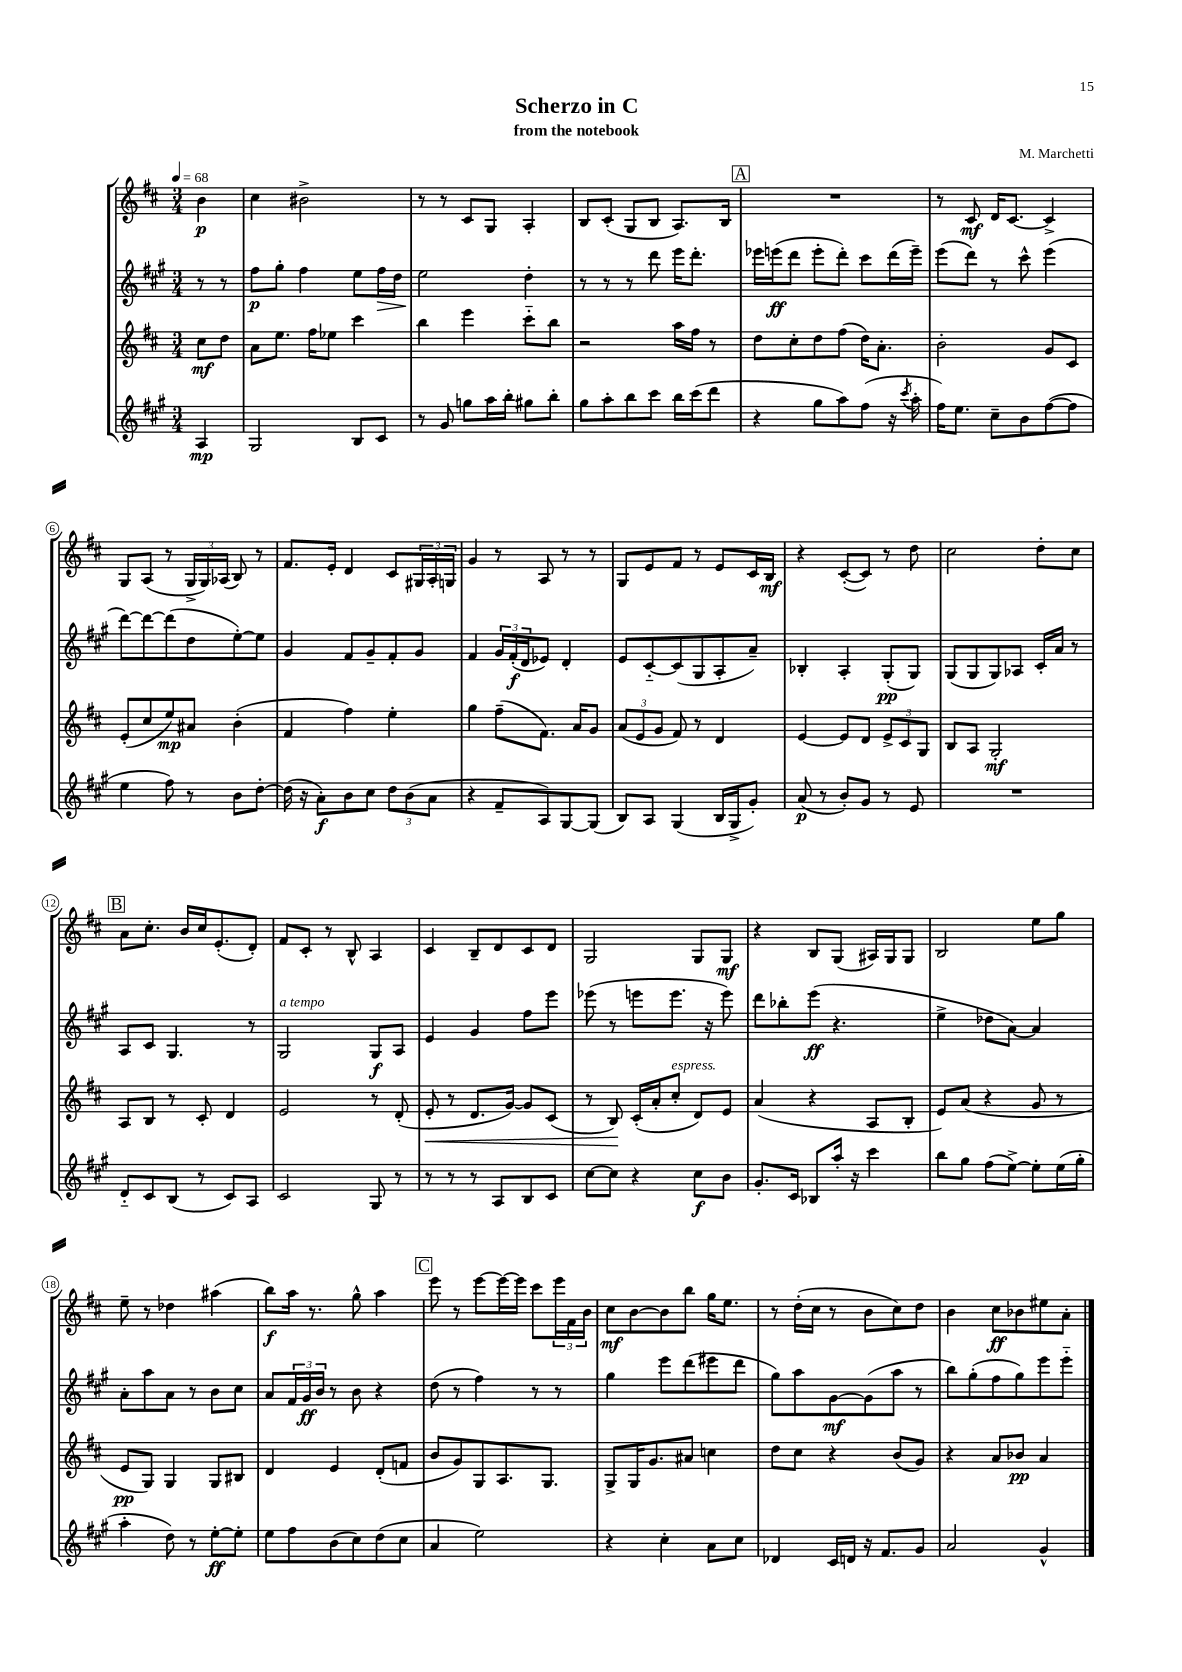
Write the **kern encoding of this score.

**kern	**kern	**kern	**kern
*staff4	*staff3	*staff2	*staff1
*clefG2	*clefG2	*clefG2	*clefG2
*k[f#c#g#]	*k[f#c#]	*k[f#c#g#]	*k[f#c#]
*M3/4	*M3/4	*M3/4	*M3/4
*MM68	*MM68	*MM68	*MM68
4A	8cc#	8r	4b
.	8dd	8r	.
=	=	=	=
2G#	8a	8ff#	4cc#
.	8.ee	8gg#'	.
.	.	4ff#	2b#^
.	16ff#	.	.
.	8ee-	.	.
8B	4ccc#	8ee	.
8c#	.	16ff#	.
.	.	16dd	.
=	=	=	=
8r	4bb	2ee	8r
8g#	.	.	8r
8gg	4eee	.	8c#
16aa	.	.	8G
16bb'	.	.	.
8gg#	8ccc#'~	4dd'	4A'
8bb'	8bb	.	.
=	=	=	=
8gg#	2r	8r	8B
8aa'	.	8r	(8c#'
8bb	.	8r	8G
8ccc#	.	8ddd	8B
16bb	16aa	16eee	8.A)
(16ccc#	16ff#	8.ddd'	.
8ddd	8r	.	.
.	.	.	16B
=	=	=	=
4r	8dd	16eee-	2.r
.	.	(16eee	.
.	8cc#'	8ddd	.
8gg#	8dd	8eee'	.
8aa)	(8ff#	8ddd')	.
(8ff#	16dd)	8ccc#	.
.	8.a'	.	.
16r	.	(16ddd	.
8qccc#	.	.	.
16aa'	.	16eee~)	.
=	=	=	=
16ff#)	2b'	(8eee	8r
8.ee	.	.	.
.	.	8ddd)	8c#
8cc#~	.	8r	16d
.	.	.	[8.c#
8b	.	8ccc#^^	.
([8ff#	8g	(4eee	4c#^]
8ff#]	8c#	.	.
=	=	=	=
4ee	(8e'	[8ddd)	8G
.	8cc#	8ddd_	(8A
8ff#)	8ee)	(8ddd]	8r
8r	8a#	8dd	24G^
.	.	.	24G)
.	.	.	(24A-
8b	(4b'	[8ee')	8B)
[8dd'	.	8ee]	8r
=	=	=	=
(16dd]	4f#	4g#	8.f#
16r	.	.	.
8a')	.	.	.
.	.	.	16e'
8b	4ff#)	8f#	4d
8cc#	.	8g#~	.
12dd	4ee'	8f#'	8c#
(12b	.	.	.
.	.	8g#	24G#
12a	.	.	24A'
.	.	.	24G
=	=	=	=
4r	4gg	4f#	4g
8f#~	(8ff#~	24g#	8r
.	.	(24f#'	.
.	.	24d	.
8A)	8.f#)	8e-)	8A
[8G#	.	4d'	8r
.	16a	.	.
(8G#]	8g	.	8r
=	=	=	=
8B)	(12a	8e	8G
.	12e	.	.
8A	.	[8c#'~	8e
.	12g	.	.
(4G#	8f#)	(8c#]	8f#
.	8r	8G#	8r
16B	4d	8A'	8e
16G#^	.	.	.
8g#')	.	8a~)	16c#
.	.	.	16B
=	=	=	=
(8a	[4e	4B-'	4r
8r	.	.	.
8b')	8e]	4A'	([8c#'
8g#	8d	.	8c#])
8r	12e^	(8G#'	8r
.	12c#	.	.
8e	.	8G#)	8dd
.	12G	.	.
=	=	=	=
2.r	8B	(8G#	2cc#
.	8A	8G#	.
.	2G'	8G#)	.
.	.	8A-	.
.	.	16c#'	8dd'
.	.	16a	.
.	.	8r	8cc#
=	=	=	=
8d'~	8A	8A	8a
8c#	8B	8c#	8.cc#'
(8B	8r	4.G#	.
.	.	.	16b
8r	8c#'	.	16cc#
.	.	.	(8.e'
8c#)	4d	.	.
8A	.	8r	8d')
=	=	=	=
2c#	2e	2G#	8f#
.	.	.	8c#'
.	.	.	8r
.	.	.	8B^^
8G#	8r	8G#	4A
8r	(8d'	8A	.
=	=	=	=
8r	8e'	4e	4c#
8r	8r	.	.
8r	8.d	4g#	8B~
8A	.	.	8d
.	[16g)	.	.
8B	8g]	8ff#	8c#
8c#	(8c#	8eee	8d
=	=	=	=
[8cc#	8r	(8eee-	2G
8cc#]	8B)	8r	.
4r	(16c#'	8eee	.
.	16a'	.	.
.	8cc#'	8.eee	.
8cc#	8d)	.	8G
.	.	16r	.
8b	8e	8eee)	8G
=	=	=	=
8.g#'	(4a	8ddd	4r
.	.	8bb-'	.
16c#	.	.	.
8B-	4r	(8eee	8B
16aa'	.	4.r	(8G
16r	.	.	.
4ccc#	8A	.	16A#)
.	.	.	16G
.	8B'	.	8G
=	=	=	=
8bb	8e)	4ee^	2B
8gg#	(8a	.	.
(8ff#	4r	8dd-	.
[8ee^)	.	[8a)	.
8ee']	8g	4a]	8ee
(16ee	8r	.	8gg
16gg#'	.	.	.
=	=	=	=
4aa'	8e	8a'	8ee~
.	8G)	8aa	8r
8dd)	4G	8a	4dd-
8r	.	8r	.
[8ee'	8G	8b	(4aa#
8ee']	8B#	8cc#	.
=	=	=	=
8ee	4d	8a	8bb)
8ff#	.	24f#	16aa
.	.	24g#	.
.	.	.	8.r
.	.	24b	.
(8b	4e	8r	.
8cc#)	.	8b	8gg^^
(8dd	(8d'	4r	4aa
8cc#	8f	.	.
=	=	=	=
4a	8b	(8dd	8eee
.	8g)	8r	8r
2ee)	8G	4ff#)	[8eee
.	8.A	.	16eee_
.	.	.	16eee]
.	.	8r	8ccc#
.	8.G	.	.
.	.	8r	24eee
.	.	.	24f#
.	.	.	24b
=	=	=	=
4r	8G^	4gg#	8cc#
.	16G	.	[8b
.	8.g	.	.
4cc#'	.	8eee	8b]
.	8a#	(8ddd	8bb
8a	4cc	8eee#	16gg
.	.	.	8.ee
8cc#	.	8ddd	.
=	=	=	=
4d-	8dd	8gg#)	8r
.	8cc#	8aa	(16dd'
.	.	.	16cc#
16c#	4r	[8g#	8r
16d	.	.	.
16r	.	(8g#]	8b
8.f#	.	.	.
.	(8b	8aa	8cc#)
8g#	8g)	8r	8dd
=	=	=	=
2a	4r	8bb)	4b
.	.	(8gg#'	.
.	8a	8ff#	8cc#
.	8b-	8gg#)	8b-
4g#^^	4a	8eee	8ee#
.	.	8eee'~	8a'
==	==	==	==
*-	*-	*-	*-
